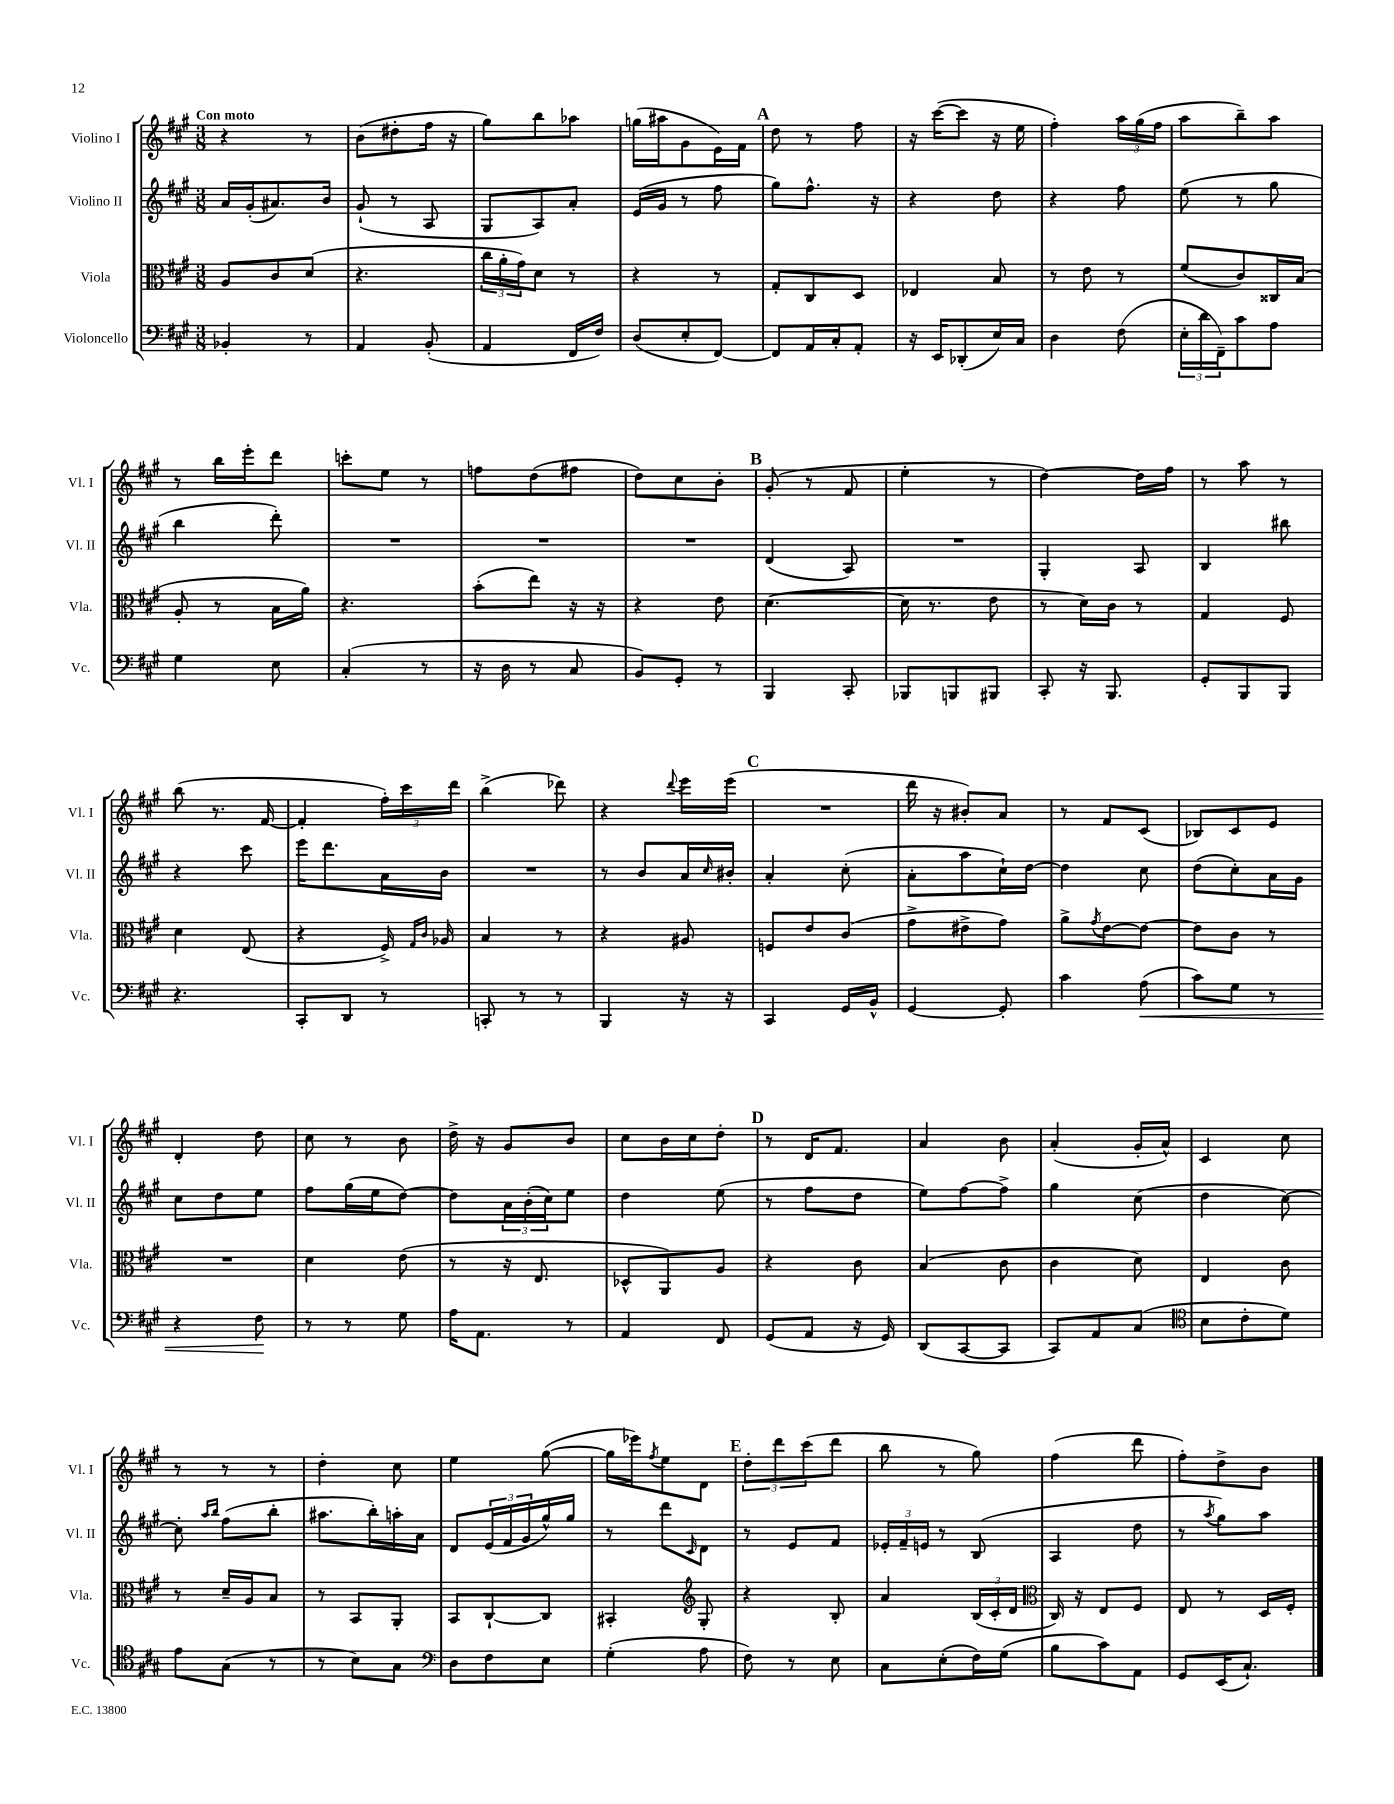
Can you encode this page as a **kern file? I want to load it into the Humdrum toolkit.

**kern	**dynam	**kern	**kern	**kern
*part4	*part4	*part3	*part2	*part1
*staff4	*staff4	*staff3	*staff2	*staff1
*I"Violoncello	*	*I"Viola	*I"Violino II	*I"Violino I
*I'Vc.	*	*I'Vla.	*I'Vl. II	*I'Vl. I
*clefF4	*	*clefC3	*clefG2	*clefG2
*k[f#c#g#]	*	*k[f#c#g#]	*k[f#c#g#]	*k[f#c#g#]
*M3/8	*	*M3/8	*M3/8	*M3/8
=1	=1	=1	=1	=1
!	!	!	!	!LO:TX:a:B:t=Con moto
4BB-X'/	.	8A/L	16a/LL	4r
.	.	.	(16g#'/J	.
.	.	8c#/	8.a#X/)	.
8r	.	(8d/J	.	8r
.	.	.	16b/Jk	.
=2	=2	=2	=2	=2
4AA/	.	4.r	(8g#`/	(8b\L
.	.	.	8r	8dd#X'\
(8BB'/	.	.	8A/	16ff#\Jk
.	.	.	.	16r
=3	=3	=3	=3	=3
4AA/	.	24cc#\LL	8G#/L	8gg#\L)
.	.	24a'\	.	.
.	.	24g#\J)	.	.
.	.	8d\J	8A/)	8bb\
16FF#/LL	.	8r	8a'/J	8aa-X\J
16F#/JJ)	.	.	.	.
=4	=4	=4	=4	=4
(8D/L	.	4r	(16e/LL	(16ggn\LL
.	.	.	16g#/JJ	16aa#X\J
8E'/	.	.	8r	8g#\
[8FF#/J)	.	8r	8ff#\	16e\L)
.	.	.	.	16f#\JJ
!!LO:REH:place=s1:t=A
=5	=5	=5	=5	=5
8FF#/L]	.	8G#'/L	8gg#\L)	8dd\
16AA/L	.	8C#/	8.ff#^^\J	8r
16C#'/J	.	.	.	.
8AA'/J	.	8D/J	.	8ff#\
.	.	.	16r	.
=6	=6	=6	=6	=6
16r	.	4E-X/	4r	16r
16EE/KL	.	.	.	([16ccc#\KL
(8DD-X'/	.	.	.	8ccc#\J]
16E/L)	.	8B/	8dd\	16r
16C#/JJ	.	.	.	16ee\
=7	=7	=7	=7	=7
4D\	.	8r	4r	4ff#'\)
.	.	8e\	.	.
(8F#\	.	8r	8ff#\	24aa\LL
.	.	.	.	(24gg#\
.	.	.	.	24ff#\JJ
=8	=8	=8	=8	=8
24E'\LL	.	(8f#/L	(8ee\	8aa\L
24d\	.	.	.	.
24FF#~\J)	.	.	.	.
8c#\	.	8c#/)	8r	8bb~\)
8A\J	.	16C##X/L	8gg#\	8aa\J
.	.	(16B/JJ	.	.
!!LO:LB:g=z
=9	=9	=9	=9	=9
4G#\	.	8A'/	4bb\	8r
.	.	8r	.	16bb\LL
.	.	.	.	16eee'\J
8E\	.	16B\LL	8ddd'\)	8ddd\J
.	.	16a\JJ)	.	.
=10	=10	=10	=10	=10
(4C#'/	.	4.r	4.r	8cccn'\L
.	.	.	.	8ee\J
8r	.	.	.	8r
=11	=11	=11	=11	=11
16r	.	(8b'\L	4.r	8ffn\L
16D\	.	.	.	.
8r	.	8ee\J)	.	(8dd\
8C#/	.	16r	.	8ff#X\J
.	.	16r	.	.
=12	=12	=12	=12	=12
8BB/L)	.	4r	4.r	8dd\L)
8GG#'/J	.	.	.	8cc#\
8r	.	8e\	.	8b'\J
!!LO:REH:place=s1:t=B
=13	=13	=13	=13	=13
4BBB/	.	([4.d\	(4d/	(8g#'/
.	.	.	.	8r
8CC#'/	.	.	8A/)	8f#/
=14	=14	=14	=14	=14
8BBB-X/L	.	16d\]	4.r	4ee'\
.	.	8.r	.	.
8BBBn/	.	.	.	.
8BBB#X/J	.	8e\	.	8r
=15	=15	=15	=15	=15
8CC#'/	.	8r	4G#'/	[4dd\)
16r	.	16d\LL)	.	.
8.BBB/	.	16c#\JJ	.	.
.	.	8r	8A/	16dd\LL]
.	.	.	.	16ff#\JJ
=16	=16	=16	=16	=16
8GG#'/L	.	4G#/	4B/	8r
8BBB/	.	.	.	8aa\
8BBB/J	.	8F#/	8bb#X\	8r
!!LO:LB:g=z
=17	=17	=17	=17	=17
4.r	.	4d\	4r	(8bb\
.	.	.	.	8.r
.	.	(8E/	8ccc#\	.
.	.	.	.	[16f#/
=18	=18	=18	=18	=18
8CC#'/L	.	4r	16eee\KL	4f#'/]
.	.	.	8.ddd\	.
8DD/J	.	.	.	.
8r	.	16F#^/)	16a\L	24ff#'\LL)
.	.	.	.	24ccc#\
.	.	16qqG#/LL	.	.
.	.	16qqc#/JJ	.	.
.	.	16A-X/	16b\JJ	.
.	.	.	.	24ddd\JJ
=19	=19	=19	=19	=19
8CCn'/	.	4B/	4.r	(4bb^\
8r	.	.	.	.
8r	.	8r	.	8ddd-X\)
=20	=20	=20	=20	=20
4BBB/	.	4r	8r	4r
.	.	.	8b/L	.
.	.	.	.	8qqddd/
16r	.	8A#X/	16a/L	16eee\LL
.	.	.	16qqcc#/	.
16r	.	.	16b#X'/JJ	(16eee\JJ
!!LO:REH:place=s1:t=C
=21	=21	=21	=21	=21
4CC#/	.	8Fn/L	4a'/	4.r
.	.	8e/	.	.
16GG#/LL	.	(8c#/J	(8cc#'\	.
16BB^^/JJ	.	.	.	.
=22	=22	=22	=22	=22
[4GG#/	.	8g#^\L	8a'\L	16ddd\
.	.	.	.	16r
.	.	8e#X^\	8aa\	8b#X'/L)
8GG#'/]	.	8g#\J)	16cc#`\L)	8a/J
.	.	.	[16dd\JJ	.
=23	=23	=23	=23	=23
4c#\	.	8a^\L	4dd\]	8r
.	.	8qg#/	.	.
.	.	[8e\	.	8f#/L
!	!LO:HP:b	!	!	!
(8A\	<	8e\J_	8cc#\	(8c#/J
=24	=24	=24	=24	=24
8c#\L)	.	8e\L]	(8dd\L	8B-X/L)
8G#\J	.	8c#\J	8cc#'\)	8c#/
8r	.	8r	16a\L	8e/J
.	.	.	16g#\JJ	.
!!LO:LB:g=z
=25	=25	=25	=25	=25
4r	.	4.r	8cc#\L	4d'/
.	.	.	8dd\	.
8F#\	.	.	8ee\J	8dd\
.	[	.	.	.
=26	=26	=26	=26	=26
8r	.	4d\	8ff#\L	8cc#\
8r	.	.	(16gg#\L	8r
.	.	.	16ee\J	.
8G#\	.	(8e\	[8dd\J)	8b\
=27	=27	=27	=27	=27
16A\KL	.	8r	8dd\L]	16dd^\
8.AA\J	.	.	.	16r
.	.	16r	24a\L	8g#/L
.	.	.	(24b'\	.
.	.	8.E/	.	.
.	.	.	24cc#\J)	.
8r	.	.	8ee\J	8b/J
=28	=28	=28	=28	=28
4AA/	.	8D-X^^/L	4dd\	8cc#\L
.	.	8AA/)	.	16b\L
.	.	.	.	16cc#\J
8FF#/	.	8A/J	(8ee\	8dd'\J
!!LO:REH:place=s1:t=D
=29	=29	=29	=29	=29
(8GG#/L	.	4r	8r	8r
8AA/J	.	.	8ff#\L	16d/KL
.	.	.	.	8.f#/J
16r	.	8c#\	8dd\J	.
16GG#/)	.	.	.	.
=30	=30	=30	=30	=30
(8DD/L	.	(4B/	8ee\L)	4a/
[8CC#/	.	.	[8ff#\	.
8CC#/J]	.	8c#\	8ff#^\J]	8b\
=31	=31	=31	=31	=31
8CC#/L)	.	4c#\	4gg#\	(4a'/
8AA/	.	.	.	.
(8C#/J	.	8d\)	(8cc#\	16g#'/LL
.	.	.	.	16a^^/JJ)
=32	=32	=32	=32	=32
*clefC4	*	*	*	*
8B\L	.	4E/	4dd\	4c#/
8c#'\	.	.	.	.
8d\J)	.	8c#\	[8cc#\)	8cc#\
!!LO:LB:g=z
=33	=33	=33	=33	=33
8e\L	.	8r	8cc#'\]	8r
.	.	.	16qqaa/LL	.
.	.	.	16qqbb/JJ	.
(8G#\J	.	16d~/LL	(8ff#\L	8r
.	.	16A/J	.	.
8r	.	8B/J	8bb'\J	8r
=34	=34	=34	=34	=34
8r	.	8r	8.aa#X\L	4dd'\
8B\L)	.	8BB/L	.	.
.	.	.	16bb'\L)	.
8G#\J	.	8AA'/J	16aan'\	8cc#\
.	.	.	16a\JJ	.
=35	=35	=35	=35	=35
*clefF4	*	*	*	*
8D\L	.	8BB/L	8d/L	4ee\
8F#\	.	[8C#`/	(24e/L	.
.	.	.	24f#/	.
.	.	.	24g#/	.
8E\J	.	8C#/J]	16gg#^^/)	([8gg#\
.	.	.	16gg#/JJ	.
=36	=36	=36	=36	=36
(4G#'\	.	4BB#X'/	8r	16gg#\LL]
.	.	.	.	16eee-X\J)
.	.	.	.	8qff#/
.	.	.	8ddd\L	8ee\
*	*	*clefG2	*	*
.	.	.	16qqc#/	.
8A\	.	8G#'/	8d\J	8d\J
!!LO:REH:place=s1:t=E
=37	=37	=37	=37	=37
8F#\)	.	4r	8r	12dd'\L
.	.	.	.	12ddd\
8r	.	.	8e/L	.
.	.	.	.	(12ccc#\
8E\	.	8B'/	8f#/J	8ddd\J
=38	=38	=38	=38	=38
8C#\L	.	4a/	24e-X'/LL	8bb\
.	.	.	24f#~/	.
.	.	.	24en/JJ	.
(8E'\	.	.	8r	8r
16F#\L)	.	(24B/LL	(8B/	8gg#\)
.	.	24c#'/	.	.
(16G#\JJ	.	.	.	.
.	.	24d/JJ	.	.
=39	=39	=39	=39	=39
*	*	*clefC3	*	*
8B\L	.	16C#/)	4A/	(4ff#\
.	.	16r	.	.
8c#\)	.	8E/L	.	.
8AA\J	.	8F#/J	8dd\	8ddd\
=40	=40	=40	=40	=40
8GG#/L	.	8E/	8r	8ff#'\L)
.	.	.	8qaa/	.
(16EE/K	.	8r	8gg#\L)	8dd^\
8.C#`/J)	.	.	.	.
.	.	16D/LL	8aa\J	8b\J
.	.	16F#'/JJ	.	.
==	==	==	==	==
*-	*-	*-	*-	*-
